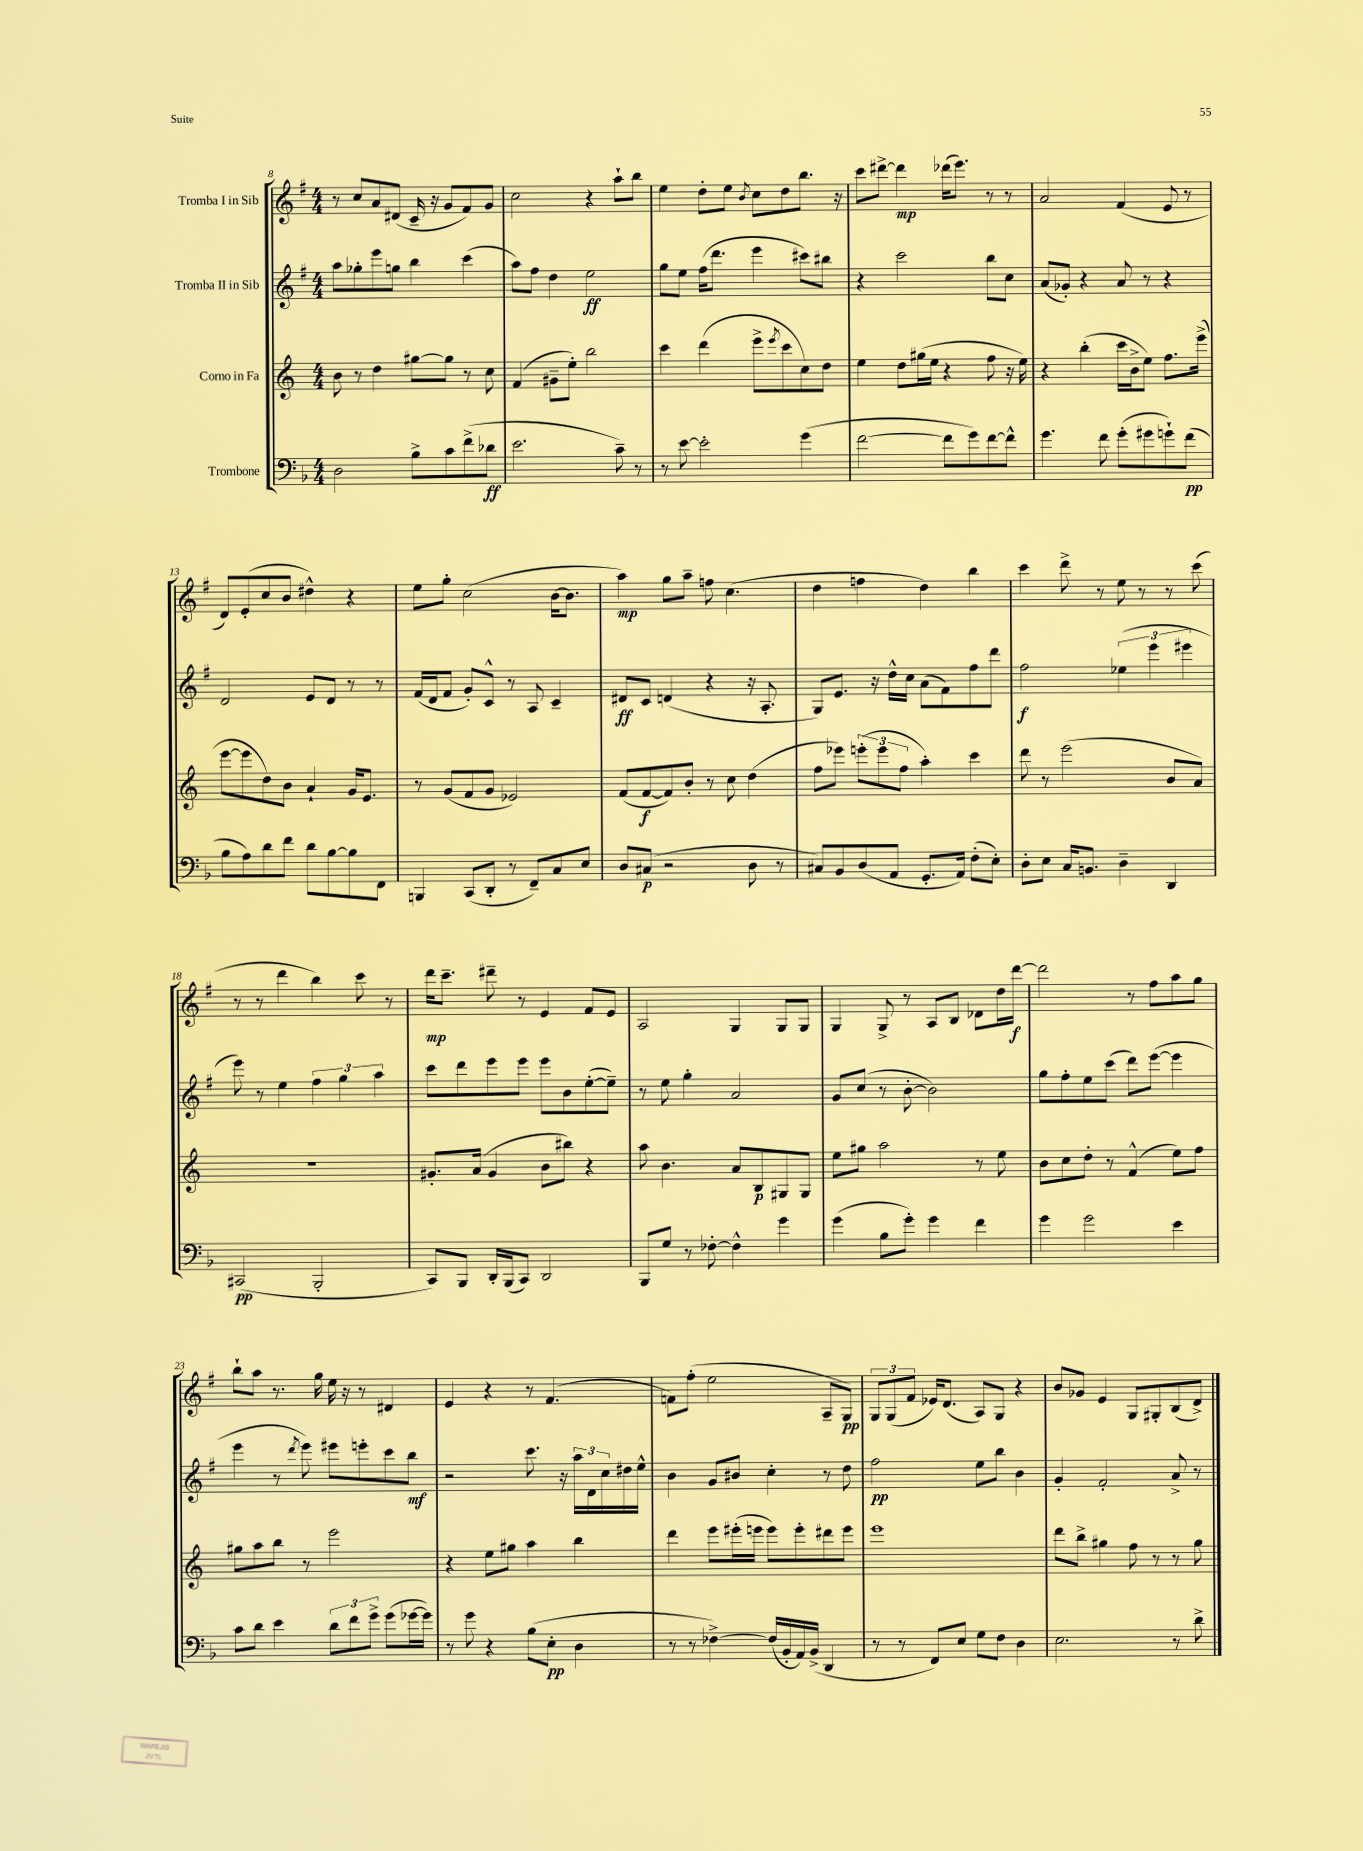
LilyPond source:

<<
\new StaffGroup <<
\new Staff = "s0" \with { instrumentName = "Tromba I in Sib" } {
    \clef treble \key g \major \numericTimeSignature \time 4/4
    r8 c''8 a'8 dis'8( c'16-- r16 g'8 fis'8) g'8 |
    c''2 r4 a''8-! b''8 |
    e''4 d''8-. e''8 \acciaccatura { b'8 } c''8 d''8 b''8. r16 |
    c'''8 dis'''8~-> dis'''4\mp des'''16( e'''8.) r8 r8 |
    a'2 fis'4( e'8 r8 |
    d'8) e'8-.( c''8 b'8 dis''4-^) r4 |
    e''8 g''8-. c''2( b'16~ b'8. |
    a''4\mp) g''8 a''8-- f''8 c''4.( |
    d''4 f''4 d''4) b''4 |
    c'''4 d'''8-> r8 e''8 r8 r8 c'''8( |
    r8 r8 d'''4 b''4) c'''8 r8 |
    d'''16\mp c'''8.-- dis'''8-- r8 e'4 fis'8 e'8 |
    a2 g4 g8 g8 |
    g4 g8-> r8 a8 b8 des'8 d''16 d'''16~\f |
    d'''2 r8 fis''8 a''8 g''8 |
    b''8-! a''8 r8. g''16 e''16 r16 r8 dis'4 |
    e'4 r4 r8 fis'4.( |
    f'8) fis''8-.( e''2 a8-- g8\pp) |
    \tuplet 3/2 { g8 g8( fis'8 } ees'16) d'8.( a8) g8 r4 |
    b'8 ges'8 e'4 g8 gis8-. b8( d'8->) \bar "|." |
}
\new Staff = "s1" \with { instrumentName = "Tromba II in Sib" } {
    \clef treble \key g \major \numericTimeSignature \time 4/4
    a''8 ges''8-. e'''8 g''8 b''4 c'''4( |
    a''8) fis''8 d''4 e''2\ff |
    g''8 e''8 fis''16( d'''8. e'''4 cis'''8) bis''8 |
    r4 c'''2 b''8 c''8 |
    a'8( ges'8-.) r4 a'8 r8 r4 |
    d'2 e'8 d'8 r8 r8 |
    fis'16( d'16 fis'8 g'8-.) c'8-^ r8 a8 c'4-- |
    dis'8\ff c'8 d'4( r4 r16 a8.-. |
    g8) e'8. r16 d''16-^ c''16 a'8( fis'8) fis''8 d'''8 |
    fis''2\f \tuplet 3/2 { ees''4( e'''4 eis'''4 } |
    e'''8) r8 e''4 \tuplet 3/2 { fis''4 g''4 a''4 } |
    c'''8 d'''8 e'''8 e'''8 e'''8 b'8 e''8~-.( e''8--) |
    r8 e''8 g''4-. a'2 |
    g'8 c''8( r8 b'8~-. b'2) |
    g''8 fis''8-. e''8 c'''8( d'''8) e'''8~( e'''4 |
    e'''4 r8 \acciaccatura { d'''8 } e'''8) eis'''8 e'''8-. c'''8 b''8\mf |
    r2 c'''8. r16 \tuplet 3/2 { a''16 d'16 c''16 } dis''16 e''16-^ |
    b'4 g'8 bis'8 c''4-. r8 d''8 |
    fis''2\pp e''8 b''8 b'4 |
    g'4-. fis'2-. a'8-> r8 \bar "|." |
}
\new Staff = "s2" \with { instrumentName = "Corno in Fa" } {
    \clef treble \key c \major \numericTimeSignature \time 4/4
    b'8 r8 d''4 gis''8~ gis''8 r8 c''8 |
    f'4( gis'8-- e''8-.) b''2 |
    c'''4 d'''4( e'''8-> \acciaccatura { e'''8 } c'''8 c''8) d''8 |
    e''4 d''8 gis''16( e''16 r4 f''8 r16 e''16) |
    r4 b''4-.( c'''16 b'16-> e''8) f''8. e'''16->( |
    e'''8~ e'''8 d''8) b'8 a'4-! g'16 e'8. |
    r8 g'8( f'8 g'8 ees'2) |
    f'8( f'8~\f f'8) b'8-. r8 c''8 d''4( |
    f''8 ees'''8) \tuplet 3/2 { e'''8-.( e'''8 f''8 } a''4-.) c'''4 |
    d'''8 r8 e'''2( b'8 a'8) |
    R1 |
    gis'8.-. a'16( gis'4 b'8 bis''8) r4 |
    a''8 b'4. a'8 b8\p gis8 gis8 |
    e''8 gis''8 a''2 r8 e''8 |
    b'8 c''8 d''8-. r8 f'4-^( e''8) f''8 |
    gis''8 a''8 b''8 r8 e'''2 |
    r4 e''8 gis''8 a''4 b''4 |
    d'''4 e'''8 eis'''16-.( e'''16 e'''8) e'''8-. dis'''8 e'''8 |
    e'''1 |
    d'''8 b''8-> gis''4 f''8 r8 r8 gis''8 \bar "|." |
}
\new Staff = "s3" \with { instrumentName = "Trombone" } {
    \clef bass \key f \major \numericTimeSignature \time 4/4
    d2 bes8-> c'8 f'8->( des'8\ff |
    e'2. c'8--) r8 |
    r8 e'8~ e'2-. g'4( |
    f'2~ f'8 g'8) f'8~ f'8-^ |
    g'4. f'8 g'8-.( gis'8 g'8-!) f'8\pp( |
    bes8 a8) d'8 f'8 d'8 bes8~ bes8 f,8 |
    b,,4 c,8( d,8-. r8 f,8--) c8 e8 |
    d8 cis8\p( r2 d8 r8 |
    cis8) bes,8 d8( a,8 g,8.-. a,16) f8-.( e8-.) |
    d8-. e8 c16 b,8. d4-- d,4 |
    cis,2\pp( bes,,2-. |
    c,8) bes,,8 d,16-. bes,,16( c,8) d,2 |
    bes,,8 g8 r8 fes8~-. fes4-^ g'4 |
    g'4( bes8 g'8-.) g'4 f'4 |
    g'4 g'2 e'4 |
    c'8 d'8 e'4 \tuplet 3/2 { d'8 f'8 g'8-> } g'8( ges'16~ ges'16) |
    r8 g'8 r4 bes8( e8-.\pp d4 |
    r8 r8 fes4~->) fes16( bes,16-. a,16) bes,16->( d,4 |
    r8 r8 f,8) e8 g8 f8 d4 |
    e2. r8 d'8-> \bar "|." |
}
>>
>>
\layout { \context { \Score currentBarNumber = #8 } }
